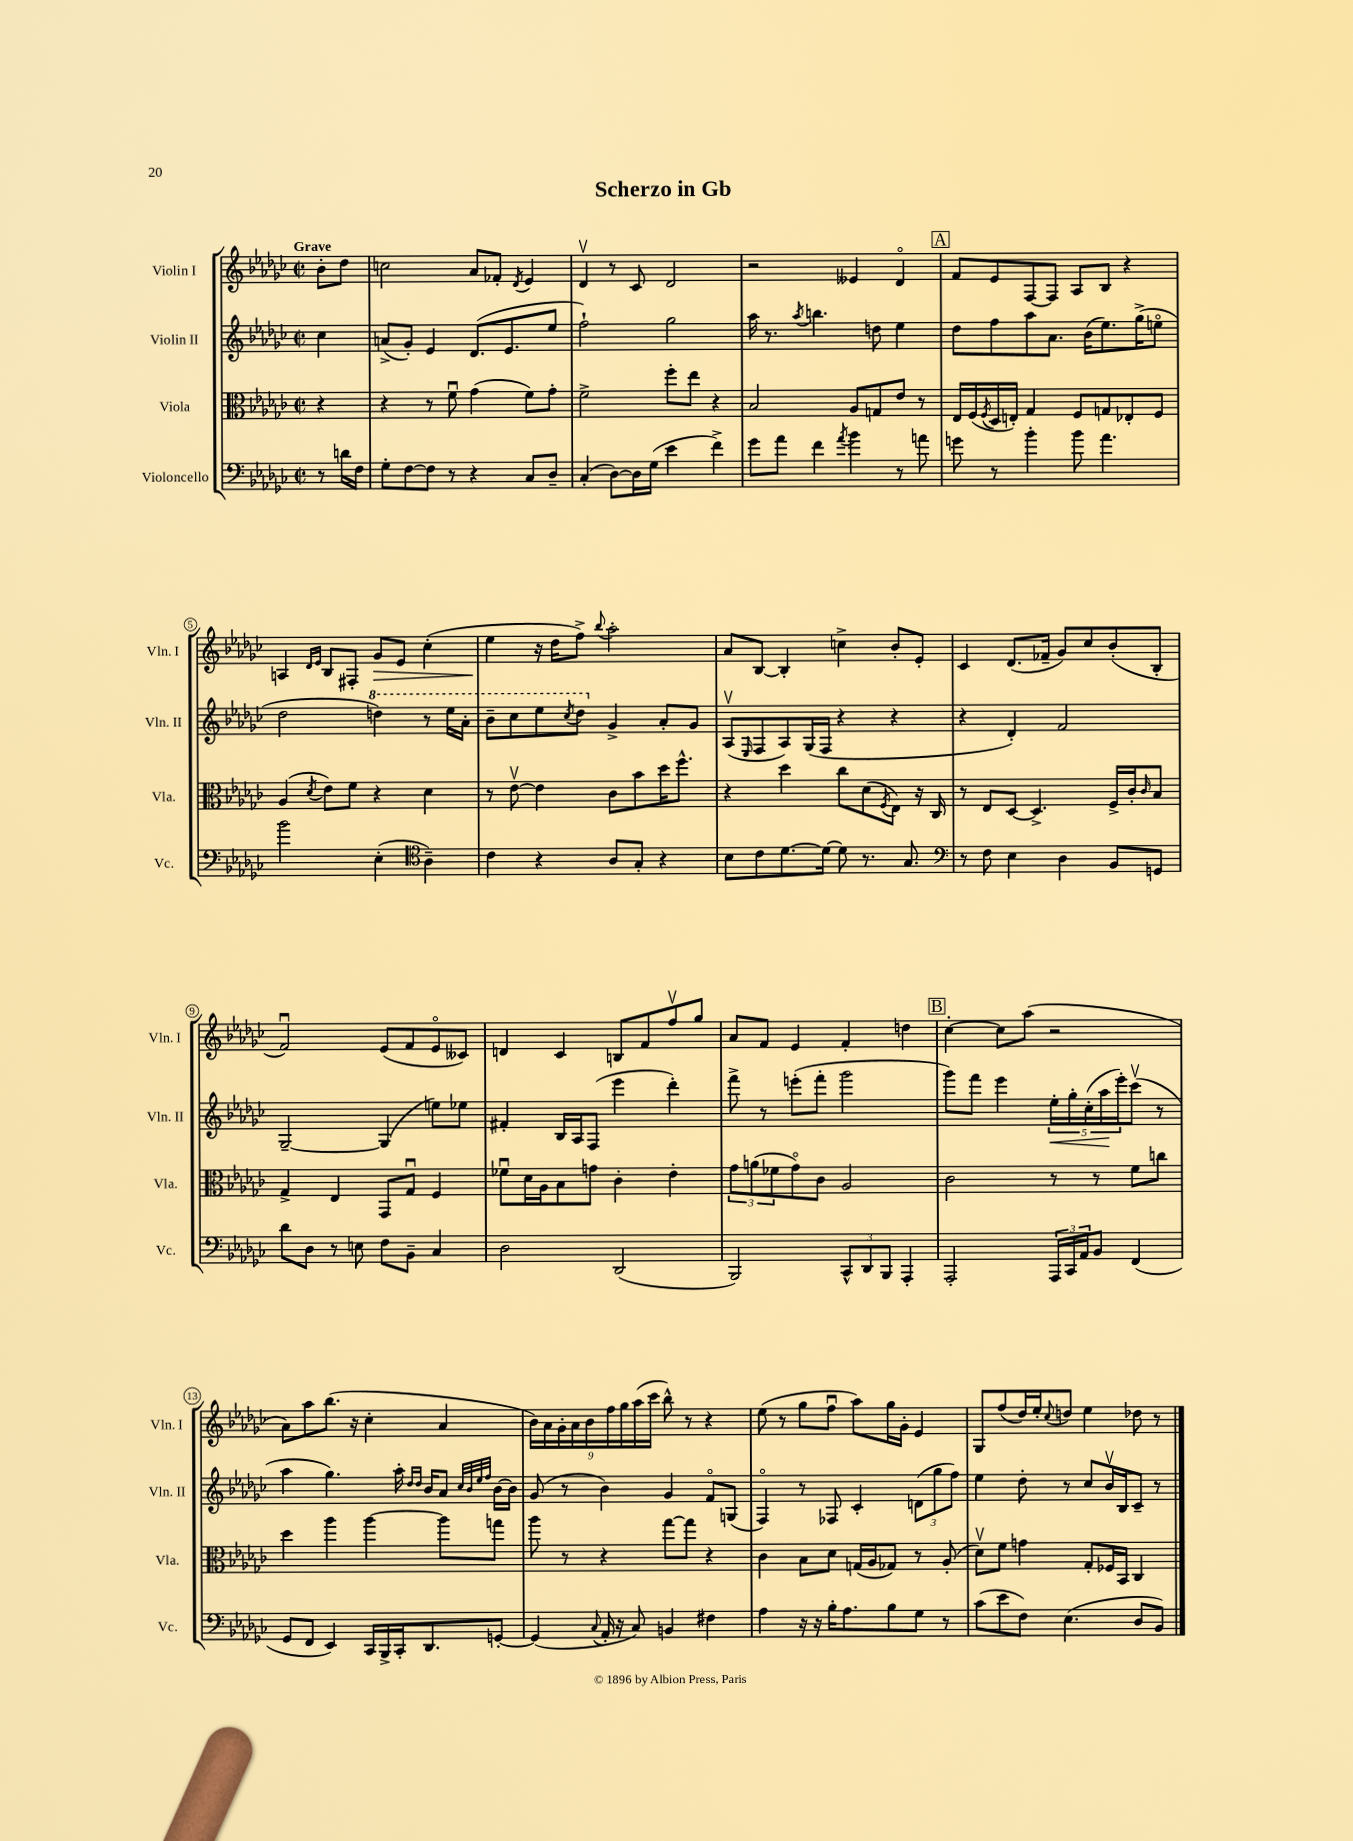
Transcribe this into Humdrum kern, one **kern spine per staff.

**kern	**kern	**kern	**kern
*staff4	*staff3	*staff2	*staff1
*clefF4	*clefC3	*clefG2	*clefG2
*k[b-e-a-d-g-c-]	*k[b-e-a-d-g-c-]	*k[b-e-a-d-g-c-]	*k[b-e-a-d-g-c-]
*M2/2	*M2/2	*M2/2	*M2/2
*met(c|)	*met(c|)	*met(c|)	*met(c|)
8r	4r	4cc-	8b-'
16d	.	.	8dd-
16F	.	.	.
=	=	=	=
8G-'	4r	(8a^	2cc
[8F	.	8g-')	.
8F]	8r	4e-	.
8r	8fu	.	.
4r	(4g-	(8.d-	8a-
.	.	.	8f-'
.	.	8.e-	.
.	.	.	8qd-
8C-	8f)	.	4e-
8D-~	8g-'	8ee-	.
=	=	=	=
(4C-'	2f^	2ff`)	4d-v
[8D-)	.	.	8r
16D-]	.	.	8c-
(16G-	.	.	.
4e-	8ff'	2gg-	2d-
.	8ee-	.	.
4f^)	4r	.	.
=	=	=	=
8g-	2B-	16aa-	2r
.	.	8.r	.
8a-	.	.	.
.	.	8qaa-	.
4f	.	4.bb	.
8qa-	.	.	.
4b-	8A-	.	4e--
.	8G	8dd	.
8r	8e-	4ee-	4d-o
8a	8r	.	.
=	=	=	=
8g	16E-	8dd-	8f
.	(16F	.	.
.	8qF	.	.
8r	16D-	8ff	8e-
.	16E')	.	.
4b-'	4G-	8aa-	[8F
.	.	8.a-	8F]
8b-	8F	.	8A-
.	.	(16b-	.
4.a-	8G	8.ee-)	8B-
.	8E-'	.	4r
.	.	(16gg-^	.
.	8F	8eeo	.
=	=	=	=
2b-	(4A-	2dd-	4A
.	.	.	16qqd-
.	8qd-	.	16qqe-
.	8e-)	.	8B-
.	8f	.	8F#'
(4E-'	4r	4ddd)	8g-
.	.	.	8e-
*clefC4	*	*	*
4A-~)	4d-	8r	(4cc-'
.	.	16eee-	.
.	.	16aa-'	.
=	=	=	=
4c-	8r	8bb-~	4ee-
.	[8e-v	8ccc-	.
4r	4e-]	8eee-	16r
.	.	.	16dd-
.	.	8qccc-	.
.	.	8ddd-	8ff^)
.	.	.	8qqbb-
8A-	8c-	4g-^	2aa-'
8G-'	8b-	.	.
4r	16dd-	8a-'	.
.	8.ff^^	.	.
.	.	8g-	.
=	=	=	=
8B-	4r	(8A-v	8a-
.	.	16qqE-	.
8c-	.	8F	[8B-
[8.d-	4dd-	8A-)	4B-']
.	.	(16G-	.
16d-_	.	16F	.
8d-]	8cc-	4r	4cc^
8.r	(8d-	.	.
.	8qF	.	.
.	8E-)	4r	8b-'
8.G-	.	.	.
.	16r	.	8e-'
.	16C-	.	.
=	=	=	=
*clefF4	*	*	*
8r	8r	4r	4c-
8F	8E-	.	.
4E-	[8D-	4d-')	(8.d-
.	4.D-^]	.	.
.	.	.	16f-~
4D-	.	2f	8g-)
.	.	.	8cc-
8BB-	16F^	.	(8b-'
.	16c-'	.	.
.	16qqc-	.	.
8GG	8B-	.	8B-'
=	=	=	=
8d-	4G-^	[2G-~	2fu)
8D-	.	.	.
8r	4E-	.	.
8E	.	.	.
8F	8GG-	(4G-]	(8e-
8BB-~	8G-u	.	8f
4C-	4F	8ee)	8e-o
.	.	8ee-	8c--)
=	=	=	=
2D-	8f-u	4f#'	4d
.	16d-	.	.
.	16A-	.	.
.	8B-	16B-	4c-
.	.	16A-	.
.	8g	(8F	.
(2DD-	4c-'	4eee-	8B
.	.	.	8f
.	4e-'	4ddd-')	8ffv
.	.	.	8gg-
=	=	=	=
2BBB-)	12g-	8fff^	8a-
.	(12a	.	.
.	.	8r	8f
.	12f-	.	.
.	8g-o)	(8eee'	4e-
.	8c-	8fff'	.
12CC-^^	2A-	2ggg-	4f'
12DD-	.	.	.
12BBB-	.	.	.
4AAA-'	.	.	4dd
=	=	=	=
2AAA-'	2c-	8ggg-)	[4cc-'
.	.	8fff	.
.	.	4eee-	8cc-]
.	.	.	(8aa-
24AAA-	8r	20ee-'	2r
24CC-	.	.	.
.	.	20gg-'	.
24AA-	.	.	.
.	.	(20cc-'	.
8BB-	8r	.	.
.	.	20aa-	.
.	.	20eee-')	.
(4FF	8f	(8ccc-v	.
.	8cc	8r	.
=	=	=	=
8GG-	4dd-	4aa-	8a-)
8FF	.	.	8aa-
4EE-)	4aa-	4.gg-)	(8.bb-
.	.	.	16r
16CC-	[4aa-	.	4cc-'
16BBB-^	.	.	.
16CC-'	.	16aa-'	.
.	.	16qqdd-	.
.	.	16qqdd-	.
8.DD-	.	16b-	.
.	8aa-]	8a-	4a-
.	.	32qqcc-	.
.	.	32qqb-	.
.	.	32qqee-	.
.	.	32qqff	.
[8GG'	8gg	[16b-	.
.	.	16b-]	.
=	=	=	=
(4GG]	8aa-	(8g-	18b-)
.	.	.	18a-
.	.	.	18g-'
.	8r	8r	.
.	.	.	18a-
.	.	.	18b-
8qqC-	.	.	.
16AA-'	4r	4b-)	.
.	.	.	18ff
16r	.	.	.
.	.	.	18gg-
8C-)	.	.	.
.	.	.	(18aa-
.	.	.	18ccc-
4BB	[8gg-	4g-	8bb-^^)
.	8gg-]	.	8r
4F#	4r	8fo	4r
.	.	(8G	.
=	=	=	=
4A-	4c-	4Fo)	(8ee-
.	.	.	8r
16r	8B-	8r	8gg-
16r	.	.	.
16B-'	8d-	8F-	8ffu
8.A-	.	.	.
.	(16G	4c-'	8aa-)
.	16A-	.	.
8B-	8G-)	.	16gg-
.	.	.	16g-'
8G-	8r	(12d	4e-
.	.	12gg-	.
8r	(8A-'	.	.
.	.	12ff)	.
=	=	=	=
(8c-	8d-v)	4ee-	8G-
8e-	8f	.	(8ff
8F)	4g	8dd-'	16dd-)
.	.	.	16ee-'
.	.	.	8qqcc-
(4.E-	.	8r	8dd
.	8G-'	8cc-	4ee-
.	16F-	16b-v	.
.	16BB-	16B-	.
8D-	4C-	8c-~	8dd-
8BB-)	.	8r	8r
==	==	==	==
*-	*-	*-	*-
